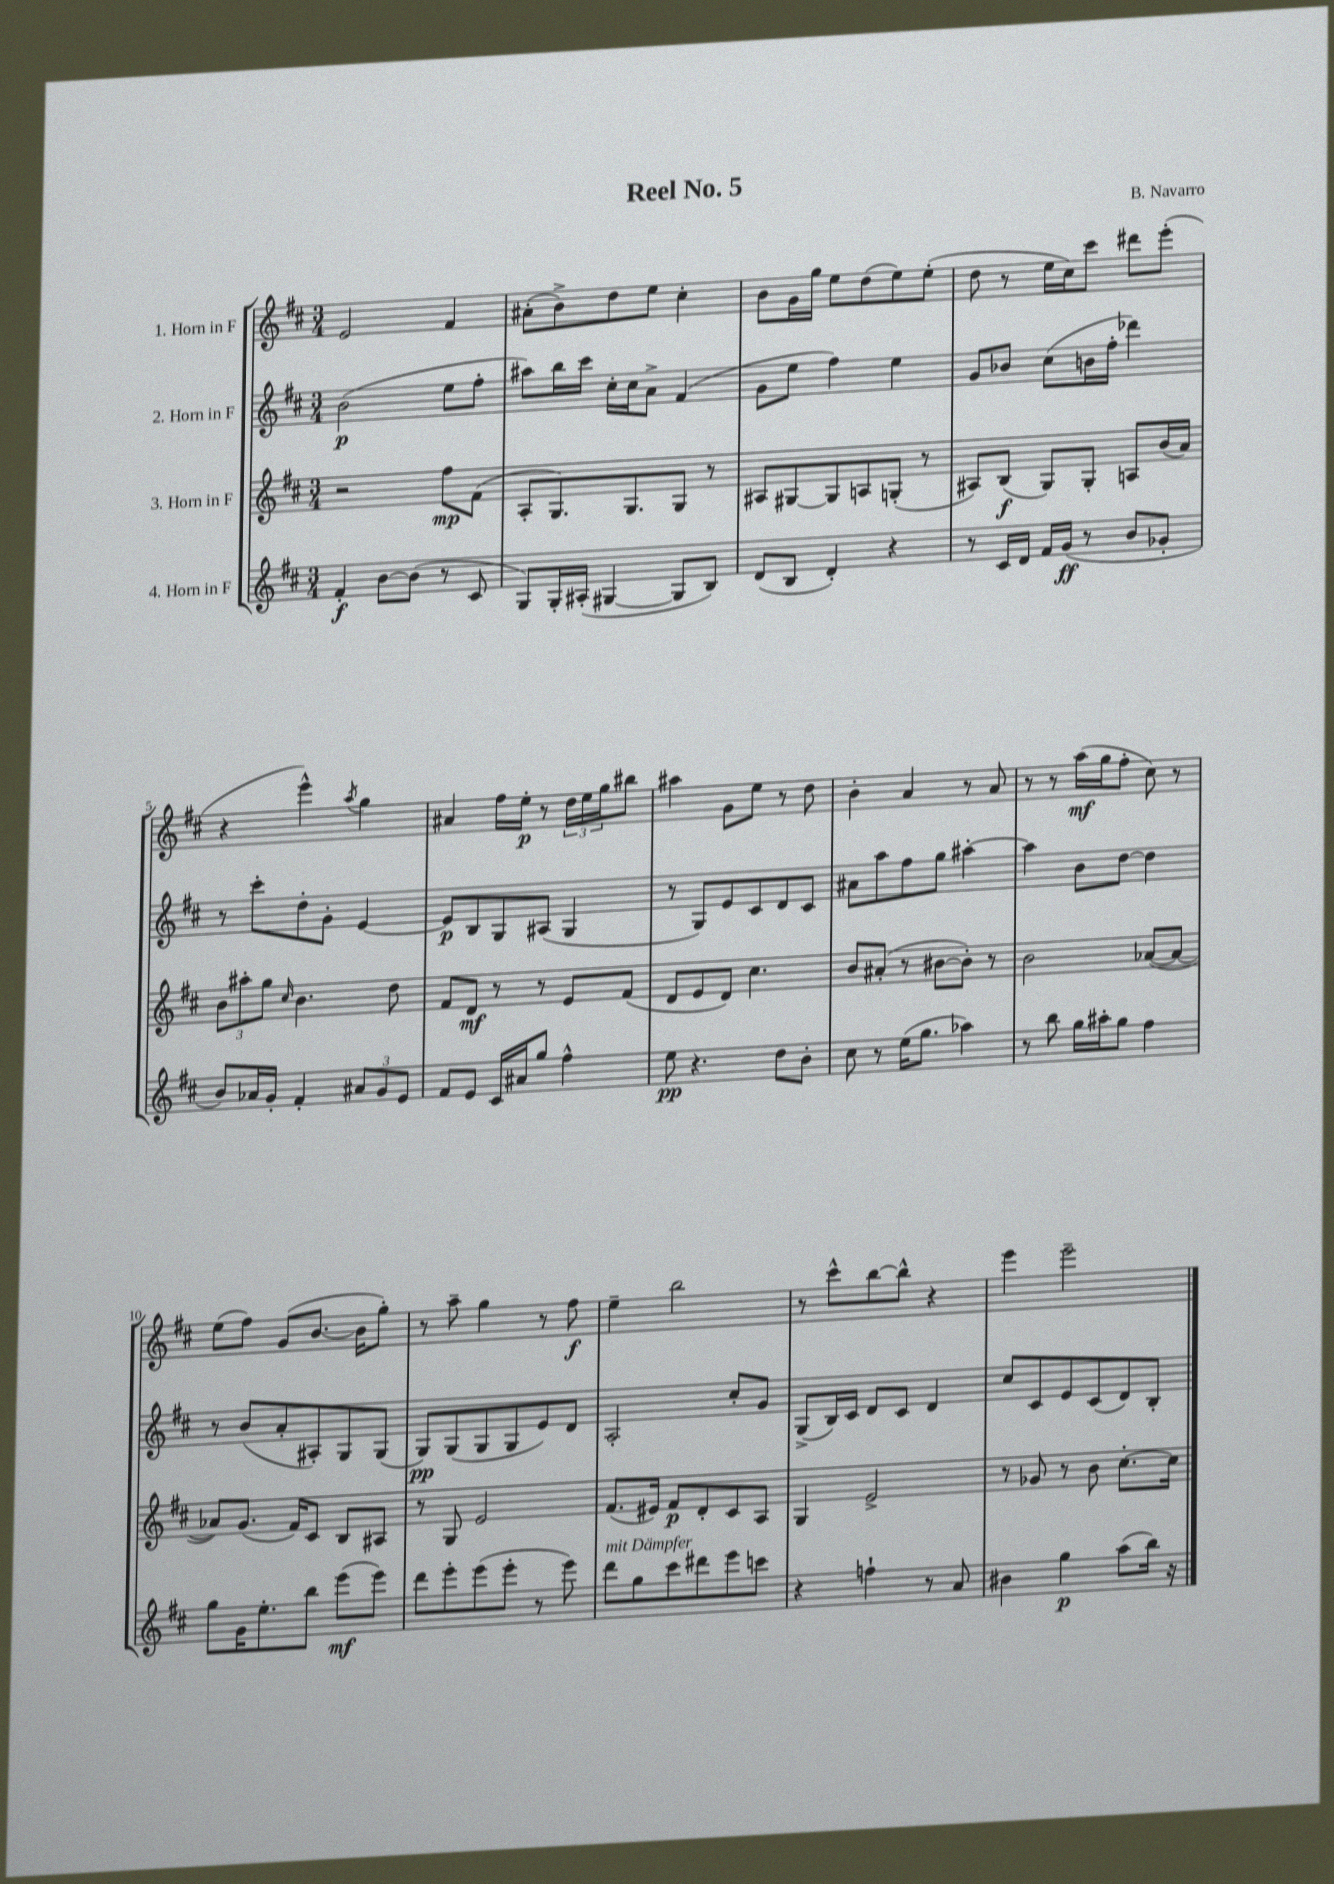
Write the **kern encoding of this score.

**kern	**dynam	**kern	**dynam	**kern	**dynam	**kern	**dynam
*part4	*part4	*part3	*part3	*part2	*part2	*part1	*part1
*staff4	*staff4	*staff3	*staff3	*staff2	*staff2	*staff1	*staff1
*I"4. Horn in F	*	*I"3. Horn in F	*	*I"2. Horn in F	*	*I"1. Horn in F	*
*clefG2	*	*clefG2	*	*clefG2	*	*clefG2	*
*k[f#c#]	*	*k[f#c#]	*	*k[f#c#]	*	*k[f#c#]	*
*M3/4	*	*M3/4	*	*M3/4	*	*M3/4	*
=1	=1	=1	=1	=1	=1	=1	=1
4f#'/	f	2r	.	(2b\	p	2e/	.
[8b\L	.	.	.	.	.	.	.
(8b\J]	.	.	.	.	.	.	.
8r	.	8ff#\L	mp	8ee\L	.	4f#/	.
8c#/	.	(8f#\J	.	8ff#'\J	.	.	.
=2	=2	=2	=2	=2	=2	=2	=2
8G/L)	.	8A'/L	.	8aa#X\L)	.	(8a#X'\L	.
16G'/L	.	8.G/)	.	16bb\L	.	8b^\)	.
(16A#X'/JJ	.	.	.	16ccc#\JJ	.	.	.
[4G#X/	.	.	.	16cc#'\LL	.	8dd\	.
.	.	8.G/	.	16cc#\J	.	.	.
.	.	.	.	8a^\J	.	8ee\J	.
8G#/L]	.	8G/J	.	(4f#/	.	4cc#'\	.
8B/J)	.	8r	.	.	.	.	.
=3	=3	=3	=3	=3	=3	=3	=3
(8d/L	.	8A#X/L	.	8g\L	.	8b\L	.
8B/J	.	[8G#X/	.	8ee\J	.	16g\L	.
.	.	.	.	.	.	16gg\JJ	.
4d'/)	.	8G#/]	.	4ff#\)	.	8ee\L	.
.	.	8An/	.	.	.	(8dd\	.
4r	.	(8Gn'/J	.	4ee\	.	8ee\)	.
.	.	8r	.	.	.	(8ee'\J	.
=4	=4	=4	=4	=4	=4	=4	=4
8r	.	8A#X/L)	.	8g/L	.	8dd\	.
16c#/LL	.	(8B/J	f	8b-X/J	.	8r	.
16d/JJ	.	.	.	.	.	.	.
16f#/LL	.	8G/L)	.	(8cc#\L	.	16ee\LL	.
(16g/JJ	ff	.	.	.	.	16cc#\J)	.
8r	.	8G'/J	.	16bn\L	.	8ccc#\J	.
.	.	.	.	16ff#'\JJ	.	.	.
8b/L	.	8An/L	.	4ddd-X\)	.	8ddd#X\L	.
8g-X'/J	.	(16b/L	.	.	.	(8eee'\J	.
.	.	16a/JJ)	.	.	.	.	.
!!LO:LB:g=z
=5	=5	=5	=5	=5	=5	=5	=5
8b/L)	.	12b\L	.	8r	.	4r	.
.	.	12aa#X'\	.	.	.	.	.
16a-X/L	.	.	.	8ccc#'\L	.	.	.
.	.	12gg\J	.	.	.	.	.
16g'/JJ	.	.	.	.	.	.	.
.	.	16qqcc#/	.	.	.	.	.
4f#'/	.	4.b\	.	8dd'\	.	4eee^^\)	.
.	.	.	.	8g'\J	.	.	.
.	.	.	.	.	.	8qaa/	.
12a#X/L	.	.	.	[4e/	.	4gg\	.
12g/	.	.	.	.	.	.	.
.	.	8dd\	.	.	.	.	.
12e/J	.	.	.	.	.	.	.
=6	=6	=6	=6	=6	=6	=6	=6
8f#/L	.	8f#/L	.	8e/L]	p	4a#X/	.
8e/J	.	8d/J	mf	8B/	.	.	.
16c#/LL	.	8r	.	8G/	.	16ff#\LL	.
16a#X/J	.	.	.	.	.	16ee'\JJ	p
8gg/J	.	8r	.	(8A#X/J	.	8r	.
4ff#^^\	.	8e/L	.	4G/	.	24dd\LL	.
.	.	.	.	.	.	24ee\	.
.	.	.	.	.	.	24gg\J	.
.	.	(8f#/J	.	.	.	8bb#X\J	.
=7	=7	=7	=7	=7	=7	=7	=7
8ee\	pp	8d/L	.	8r	.	4aa#X\	.
4.r	.	8e/	.	8G/L)	.	.	.
.	.	8d/J)	.	8e/	.	8g\L	.
.	.	4.cc#\	.	8c#/	.	8ee\J	.
8dd\L	.	.	.	8d/	.	8r	.
8b'\J	.	.	.	8c#/J	.	8dd\	.
=8	=8	=8	=8	=8	=8	=8	=8
8cc#\	.	8b/L	.	8a#X\L	.	4b'\	.
8r	.	(8a#X'/J	.	8aa\	.	.	.
(16ee\KL	.	8r	.	8ff#\	.	4a/	.
8.gg\J	.	.	.	.	.	.	.
.	.	[8b#X\L	.	8gg\J	.	.	.
4aa-X\)	.	8b#'\J])	.	[4aa#X'\	.	8r	.
.	.	8r	.	.	.	8a/	.
=9	=9	=9	=9	=9	=9	=9	=9
8r	.	2b\	.	4aa#\]	.	8r	.
8bb\	.	.	.	.	.	8r	.
16gg\LL	.	.	.	8b\L	.	(16aa\LL	mf
16aa#X'\J	.	.	.	.	.	16gg\J	.
8gg\J	.	.	.	[8dd\J	.	8ff#'\J	.
4ff#\	.	([8a-X/L	.	4dd\]	.	8cc#\)	.
.	.	8a-/J_	.	.	.	8r	.
!!LO:LB:g=z
=10	=10	=10	=10	=10	=10	=10	=10
8gg\L	.	8a-X/L])	.	8r	.	(8ee\L	.
16g\K	.	(8.g/J	.	(8b/L	.	8ff#\J)	.
8.ee'\	.	.	.	.	.	.	.
.	.	.	.	8a'/	.	(8g/L	.
.	.	16f#/KL)	.	.	.	.	.
8bb\J	.	8c#/J	.	8A#X'/)	.	[8.b/J	.
(8eee\L	mf	8B/L	.	8G/	.	.	.
.	.	.	.	.	.	16b\KL]	.
8eee\J)	.	8A#X/J	.	(8G/J	.	8gg'\J)	.
=11	=11	=11	=11	=11	=11	=11	=11
8ddd\L	.	8r	.	8G/L)	pp	8r	.
8eee'\	.	8G/	.	(8G/	.	8aa~\	.
(8eee\	.	2e/	.	8G/	.	4gg\	.
8eee'\J	.	.	.	8G/	.	.	.
8r	.	.	.	8e/)	.	8r	.
8eee\)	.	.	.	8d/J	.	8ff#\	f
=12	=12	=12	=12	=12	=12	=12	=12
!LO:TX:a:i:t=mit Dämpfer	!	!	!	!	!	!	!
8ddd\L	.	(8.f#/L	.	2A'/	.	4ee~\	.
8gg\	.	.	.	.	.	.	.
.	.	16e#X/Jk)	.	.	.	.	.
8ccc#\	.	8f#/L	p	.	.	2bb\	.
8ddd#X\	.	8d'/	.	.	.	.	.
8eee\	.	8c#/	.	8cc#'/L	.	.	.
8cccn\J	.	8A/J	.	8g/J	.	.	.
=13	=13	=13	=13	=13	=13	=13	=13
4r	.	4G/	.	(8G^/L	.	8r	.
.	.	.	.	16B/L)	.	8ccc#^^\L	.
.	.	.	.	16c#/JJ	.	.	.
4ffn`\	.	2e^/	.	8d/L	.	[8bb\	.
.	.	.	.	8c#/J	.	8bb^^\J]	.
8r	.	.	.	4d/	.	4r	.
8a/	.	.	.	.	.	.	.
=14	=14	=14	=14	=14	=14	=14	=14
4b#X\	.	8r	.	8cc#/L	.	4eee\	.
.	.	8g-X/	.	8c#/	.	.	.
4gg\	p	8r	.	8e/	.	2eee~\	.
.	.	8b\	.	(8c#/	.	.	.
(8aa\L	.	[8.cc#'\L	.	8d/)	.	.	.
16bb\Jk)	.	.	.	8B'/J	.	.	.
16r	.	16cc#\Jk]	.	.	.	.	.
==	==	==	==	==	==	==	==
*-	*-	*-	*-	*-	*-	*-	*-
